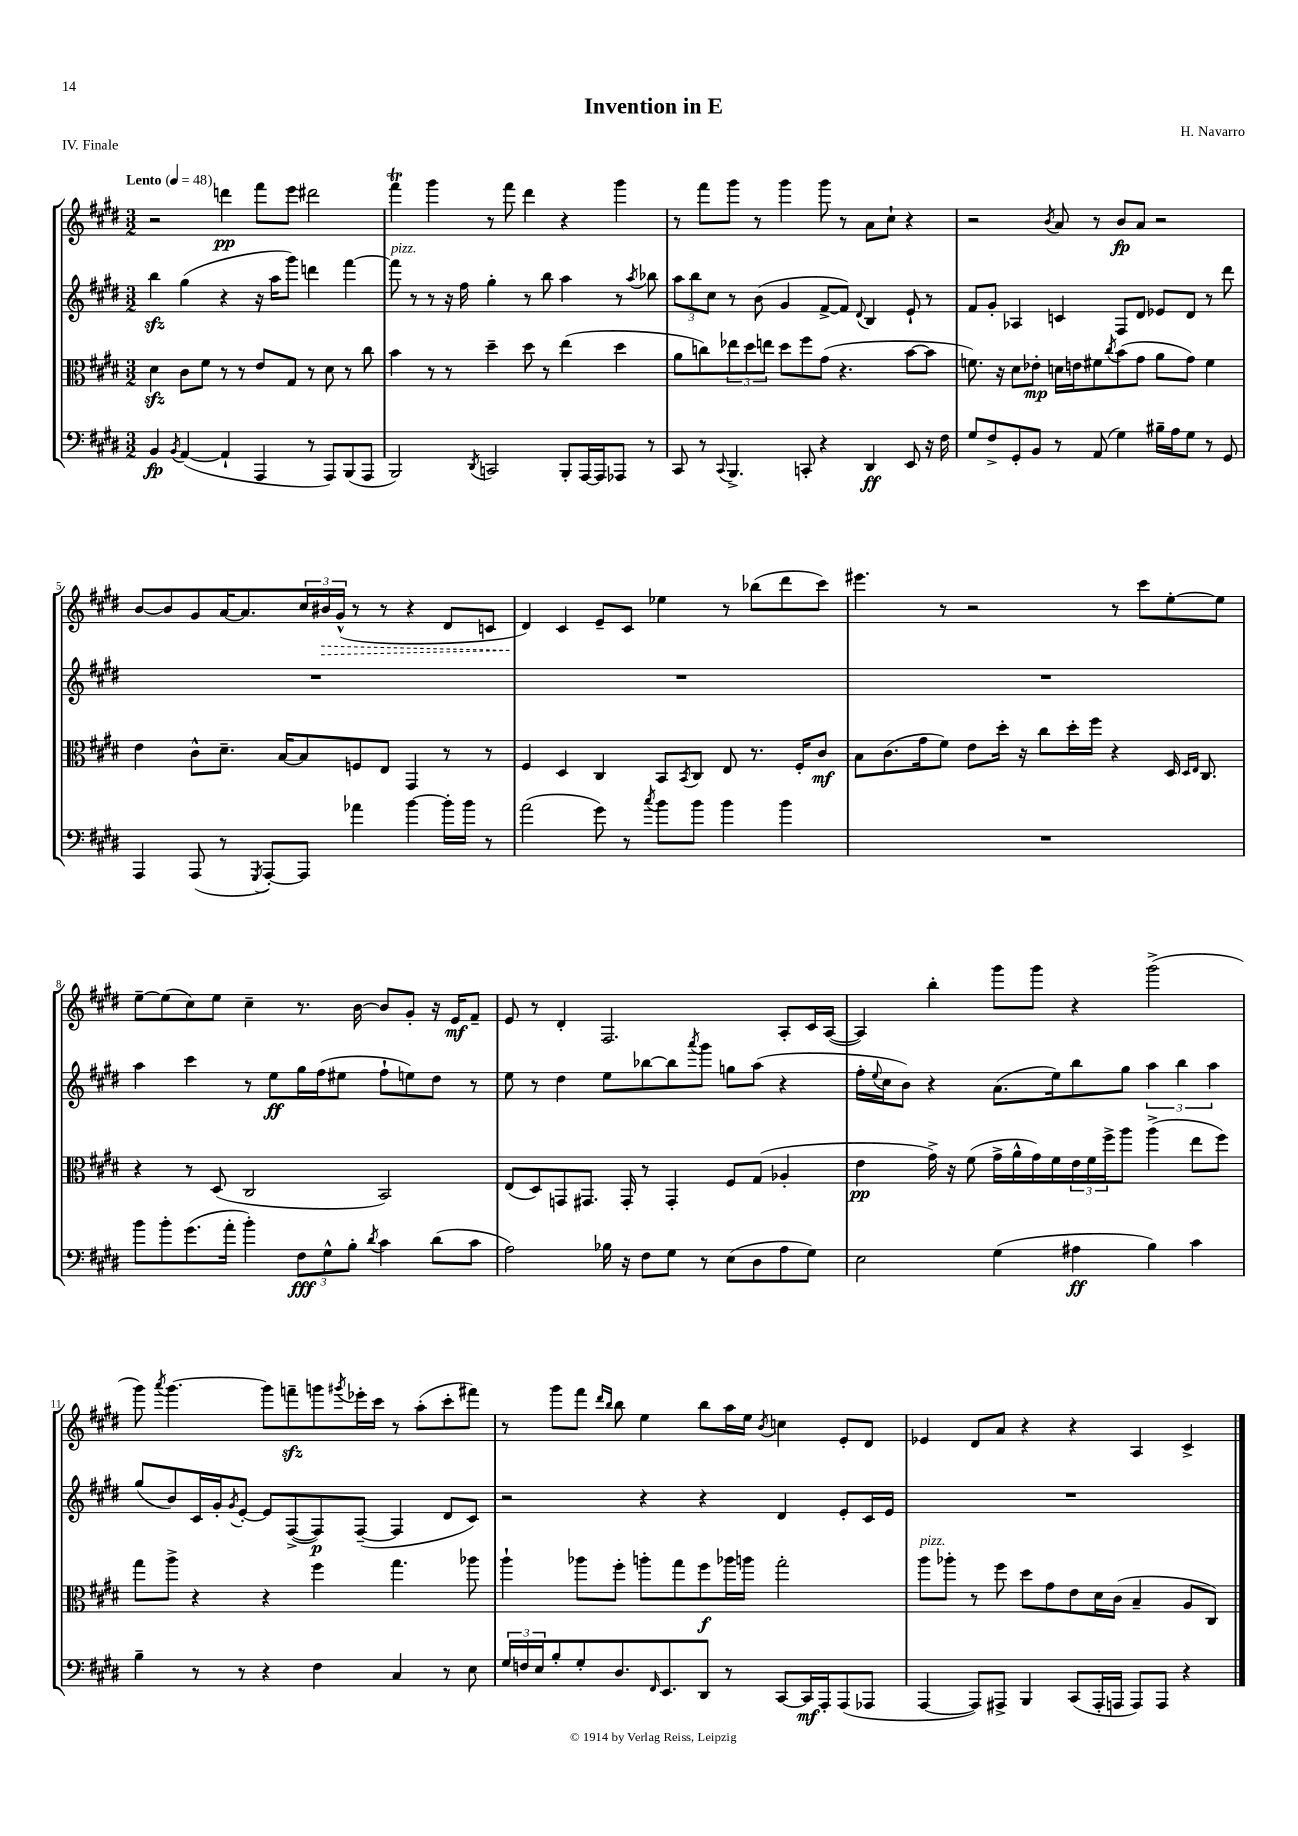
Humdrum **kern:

**kern	**dynam	**kern	**dynam	**kern	**dynam	**kern	**dynam
*part4	*part4	*part3	*part3	*part2	*part2	*part1	*part1
*staff4	*staff4	*staff3	*staff3	*staff2	*staff2	*staff1	*staff1
*clefF4	*	*clefC3	*	*clefG2	*	*clefG2	*
*k[f#c#g#d#]	*	*k[f#c#g#d#]	*	*k[f#c#g#d#]	*	*k[f#c#g#d#]	*
*M3/2	*	*M3/2	*	*M3/2	*	*M3/2	*
*MM48	*	*MM48	*	*MM48	*	*MM48	*
=1	=1	=1	=1	=1	=1	=1	=1
!	!	!	!	!	!	!LO:TX:a:B:t=Lento	!
4BB/	fp	4d#zz\	.	4bbzz\	.	2r	.
8qBB/	.	.	.	.	.	.	.
([4AA/	.	8c#\L	.	(4gg#\	.	.	.
.	.	8f#\J	.	.	.	.	.
4AA`/]	.	8r	.	4r	.	4dddn\	pp
.	.	8r	.	.	.	.	.
4AAA/	.	8e/L	.	16r	.	8fff#\L	.
.	.	.	.	16aa\KL	.	.	.
.	.	8G#/J	.	8ggg#\J)	.	8eee\J	.
8r	.	8r	.	4dddn\	.	2ddd#X\	.
8AAA/L)	.	8d#\	.	.	.	.	.
(8BBB/	.	8r	.	[4fff#\	.	.	.
8AAA/J	.	8cc#\	.	.	.	.	.
=2	=2	=2	=2	=2	=2	=2	=2
!	!	!	!	!LO:TX:a:i:t=pizz.	!	!	!
2BBB/)	.	4b\	.	8fff#\]	.	4fff#T\	.
.	.	.	.	8r	.	.	.
.	.	8r	.	8r	.	4ggg#\	.
.	.	8r	.	16r	.	.	.
.	.	.	.	16ff#\	.	.	.
8qDD#/	.	.	.	.	.	.	.
2CCn/	.	4dd#~\	.	4gg#'\	.	8r	.
.	.	.	.	.	.	8fff#\	.
.	.	8dd#\	.	8r	.	4ddd#\	.
.	.	8r	.	8bb\	.	.	.
8BBB'/L	.	(4ee\	.	4aa\	.	4r	.
[16AAA/L	.	.	.	.	.	.	.
16AAA/J]	.	.	.	.	.	.	.
8AAA-X/J	.	4dd#\	.	8r	.	4ggg#\	.
.	.	.	.	8qaa/	.	.	.
8r	.	.	.	8bb-X\	.	.	.
=3	=3	=3	=3	=3	=3	=3	=3
8CC#/	.	8a\L	.	12aa\L	.	8r	.
.	.	.	.	12bb\	.	.	.
8r	.	8ccn\)	.	.	.	8fff#\L	.
.	.	.	.	12cc#\J	.	.	.
8qqCC#/	.	.	.	.	.	.	.
4.BBB^/	.	12ee-X\	.	8r	.	8ggg#\J	.
.	.	12dd#\	.	.	.	.	.
.	.	.	.	(8b\	.	8r	.
.	.	12een\J	.	.	.	.	.
.	.	8dd#\L	.	4g#/	.	4ggg#\	.
8CCn'/	.	8ff#\	.	.	.	.	.
4r	.	(8g#\J	.	[8f#^/L	.	8ggg#\	.
.	.	4.r	.	8f#/J])	.	8r	.
.	.	.	.	8qqd#/	.	.	.
4DD#/	ff	.	.	4B/	.	8a\L	.
.	.	.	.	.	.	8cc#`\J	.
8EE/	.	[8b\L	.	8e`/	.	4r	.
16r	.	8b\J]	.	8r	.	.	.
16F#\	.	.	.	.	.	.	.
=4	=4	=4	=4	=4	=4	=4	=4
8G#/L	.	8.fn\)	.	8f#/L	.	2r	.
8F#^/	.	.	.	8g#'/J	.	.	.
.	.	16r	.	.	.	.	.
8GG#'/	.	8d#\L	.	4A-X/	.	.	.
8BB/J	.	8e-X'\J	mp	.	.	.	.
.	.	.	.	.	.	8qb/	.
8r	.	16dn\LL	.	4cn/	.	8a/	.
.	.	16en\J	.	.	.	.	.
(8AA/	.	8f#X\	.	.	.	8r	.
.	.	8qcc#/	.	.	.	.	.
4G#\)	.	(8b\	.	8F#/L	.	8b/L	fp
.	.	8g#\J	.	8d#/J	.	8a/J	.
16B#X~\LL	.	8a\L	.	8e-X/L	.	2r	.
16A\J	.	.	.	.	.	.	.
8G#\J	.	8g#\J)	.	8d#/J	.	.	.
8r	.	4f#\	.	8r	.	.	.
8GG#/	.	.	.	8ddd#\	.	.	.
!!LO:LB:g=z
=5	=5	=5	=5	=5	=5	=5	=5
4AAA/	.	4e\	.	1.r	.	[8b/L	.
.	.	.	.	.	.	8b/]	.
(8AAA/	.	8c#^^\L	.	.	.	8g#/	.
8r	.	8.d#~\J	.	.	.	[16a/K	.
.	.	.	.	.	.	8.a/]	.
8qGGG#/	.	.	.	.	.	.	.
[8AAA'/L)	.	.	.	.	.	.	.
.	.	[16B/KL	.	.	.	.	.
8AAA/J]	.	8B/]	.	.	.	24cc#/L	.
!	!	!	!	!	!	!	!LO:HP:b
.	.	.	.	.	.	24b#X/	>
.	.	.	.	.	.	(24g#^^/JJ	.
4a-X\	.	8Fn/	.	.	.	8r	.
.	.	8E/J	.	.	.	8r	.
[4b\	.	4GG#/	.	.	.	4r	.
16b'\LL]	.	8r	.	.	.	8d#/L	.
16b\JJ	.	.	.	.	.	.	.
8r	.	8r	.	.	.	8cn/J	.
=6	=6	=6	=6	=6	=6	=6	=6
(2a\	.	4F#/	.	1.r	.	4d#/)	.
.	.	4D#/	.	.	.	4c#/	]
8g#\)	.	4C#/	.	.	.	8e~/L	.
8r	.	.	.	.	.	8c#/J	.
8qcc#/	.	.	.	.	.	.	.
8b\L	.	8BB/L	.	.	.	4ee-X\	.
.	.	8qBB/	.	.	.	.	.
8b\J	.	8C#/J	.	.	.	.	.
4b\	.	8E/	.	.	.	8r	.
.	.	8.r	.	.	.	(8bb-X\L	.
4b\	.	.	.	.	.	8ddd#\	.
.	.	16F#'/KL	.	.	.	.	.
.	.	8c#/J	mf	.	.	8ccc#\J)	.
=7	=7	=7	=7	=7	=7	=7	=7
1.r	.	8B\L	.	1.r	.	4.eee#X\	.
.	.	(8.c#\	.	.	.	.	.
.	.	16g#\k	.	.	.	.	.
.	.	8f#\J)	.	.	.	8r	.
.	.	8e\L	.	.	.	2r	.
.	.	16dd#'\Jk	.	.	.	.	.
.	.	16r	.	.	.	.	.
.	.	8cc#\L	.	.	.	.	.
.	.	16dd#'\L	.	.	.	.	.
.	.	16ff#\JJ	.	.	.	.	.
.	.	4r	.	.	.	8r	.
.	.	.	.	.	.	8ccc#\L	.
.	.	16D#/	.	.	.	[8ee'\	.
.	.	16qqD#/LL	.	.	.	.	.
.	.	16qqE/JJ	.	.	.	.	.
.	.	8.C#/	.	.	.	.	.
.	.	.	.	.	.	8ee\J]	.
!!LO:LB:g=z
=8	=8	=8	=8	=8	=8	=8	=8
8b\L	.	4r	.	4aa\	.	[8ee~\L	.
8b'\	.	.	.	.	.	(8ee\]	.
(8.g#\	.	8r	.	4ccc#\	.	8cc#\)	.
.	.	(8D#/	.	.	.	8ee\J	.
16a'\Jk	.	.	.	.	.	.	.
4b'\)	.	2C#/	.	8r	.	4cc#~\	.
.	.	.	.	8ee\L	ff	.	.
12F#\L	fff	.	.	16gg#\L	.	8.r	.
.	.	.	.	(16ff#\J	.	.	.
12G#^^\	.	.	.	.	.	.	.
.	.	.	.	8ee#X\J	.	.	.
12B'\J	.	.	.	.	.	.	.
.	.	.	.	.	.	[16b\	.
8qd#/	.	.	.	.	.	.	.
4c#\	.	2BB/)	.	8ff#`\L	.	8b/L]	.
.	.	.	.	8een\)	.	8g#'/J	.
(8d#\L	.	.	.	8dd#\J	.	16r	.
.	.	.	.	.	.	16e/KL	mf
8c#\J	.	.	.	8r	.	8f#~/J	.
=9	=9	=9	=9	=9	=9	=9	=9
2A\)	.	(8E/L	.	8ee\	.	8e/	.
.	.	8D#/)	.	8r	.	8r	.
.	.	8GGn/	.	4dd#\	.	4d#'/	.
.	.	8.GG#X/J	.	.	.	.	.
16B-X\	.	.	.	8ee\L	.	2.F#/	.
16r	.	16GG#'/	.	.	.	.	.
8F#\L	.	8r	.	[8bb-X\	.	.	.
8G#\J	.	4GG#'/	.	8bb-\]	.	.	.
.	.	.	.	8qaaa/	.	.	.
8r	.	.	.	8ggg#\J	.	.	.
(8E\L	.	8F#/L	.	8ggn\L	.	.	.
8D#\	.	(8G#/J	.	(8aa\J	.	.	.
8A\	.	4A-X'/	.	4r	.	8A'/L	.
8G#\J)	.	.	.	.	.	16c#/L	.
.	.	.	.	.	.	([16A/JJ	.
=10	=10	=10	=10	=10	=10	=10	=10
2E\	.	4e\	pp	16ff#'\LL	.	4A/])	.
.	.	.	.	8qqee/	.	.	.
.	.	.	.	16cc#\J	.	.	.
.	.	.	.	8b\J)	.	.	.
.	.	16g#^\)	.	4r	.	4bb'\	.
.	.	16r	.	.	.	.	.
.	.	(8f#\	.	.	.	.	.
(4G#\	.	16g#^\LL	.	(8.a\L	.	8ggg#\L	.
.	.	16a^^\	.	.	.	.	.
.	.	16g#\)	.	.	.	8ggg#\J	.
.	.	16f#\	.	16ee\k)	.	.	.
4A#X\	ff	24e\	.	8bb\	.	4r	.
.	.	24f#\	.	.	.	.	.
.	.	24ff#^\J	.	.	.	.	.
.	.	8aa\J	.	8gg#\J	.	.	.
4B\)	.	(4aa^\	.	6aa\	.	(2ggg#^\	.
.	.	.	.	6bb\	.	.	.
4c#\	.	8ee\L	.	.	.	.	.
.	.	.	.	6aa\	.	.	.
.	.	8ff#\J)	.	.	.	.	.
!!LO:LB:g=z
=11	=11	=11	=11	=11	=11	=11	=11
4B~\	.	8gg#\L	.	(8gg#/L	.	8ggg#\)	.
.	.	.	.	.	.	8qaaa/	.
.	.	8aa^\J	.	8b/)	.	[4.ggg#\	.
8r	.	4r	.	16c#/L	.	.	.
.	.	.	.	16g#'/J	.	.	.
.	.	.	.	8qg#/	.	.	.
8r	.	.	.	[8e'/J	.	.	.
4r	.	4r	.	8e/L]	.	8ggg#\L]	.
.	.	.	.	([8F#^/	.	8fffnzz~\	.
4F#\	.	4ff#\	.	8F#/])	p	8gggn\	.
.	.	.	.	.	.	8qggg#X/	.
.	.	.	.	([8F#~/J	.	16eee-X'\L	.
.	.	.	.	.	.	16ccc#\JJ	.
4C#/	.	4.gg#\	.	4F#/]	.	8r	.
.	.	.	.	.	.	(8aa'\L	.
8r	.	.	.	8d#/L	.	8ccc#'\	.
8E\	.	8aa-X\	.	8c#/J)	.	8fff#X\J)	.
=12	=12	=12	=12	=12	=12	=12	=12
24G#/LL	.	4aa`\	.	2r	.	8r	.
24Fn/	.	.	.	.	.	.	.
24E/J	.	.	.	.	.	.	.
8B'/	.	.	.	.	.	8ggg#\L	.
8G#'/	.	8aa-X\L	.	.	.	8fff#\J	.
.	.	.	.	.	.	16qqddd#/LL	.
.	.	.	.	.	.	16qqbb/JJ	.
8.D#/	.	8ff#'\J	.	.	.	8bb\	.
.	.	8aan'\L	.	4r	.	4ee\	.
16qqFF#/	.	.	.	.	.	.	.
8.EE/	.	.	.	.	.	.	.
.	.	8gg#\	.	.	.	.	.
8DD#/J	.	8ff#\	f	4r	.	8bb\L	.
8r	.	16aa-X\L	.	.	.	16aa\L	.
.	.	16aan\JJ	.	.	.	16ee\JJ	.
.	.	.	.	.	.	8qb/	.
[8CC#/L	.	2gg#'\	.	4d#/	.	4ccn\	.
16CC#/L]	mf	.	.	.	.	.	.
16AAA'/J	.	.	.	.	.	.	.
(8AAA/	.	.	.	8e'/L	.	8e'/L	.
8AAA-X/J	.	.	.	16c#/L	.	8d#/J	.
.	.	.	.	16e/JJ	.	.	.
=13	=13	=13	=13	=13	=13	=13	=13
!	!	!LO:TX:a:i:t=pizz.	!	!	!	!	!
[4AAA/	.	8aa\L	.	1.r	.	4e-X/	.
.	.	8aa-X'\J	.	.	.	.	.
8AAA/L])	.	8r	.	.	.	8d#/L	.
8AAA#X^/J	.	8ff#\	.	.	.	8a/J	.
4BBB/	.	8dd#\L	.	.	.	4r	.
.	.	8g#\	.	.	.	.	.
(8CC#/L	.	8e\	.	.	.	4r	.
16AAA#'/L	.	16d#\L	.	.	.	.	.
16AAAn/JJ	.	(16c#\JJ	.	.	.	.	.
8AAA/L)	.	4B~/	.	.	.	4A/	.
8AAA/J	.	.	.	.	.	.	.
4r	.	8A/L	.	.	.	4c#^/	.
.	.	8C#/J)	.	.	.	.	.
==	==	==	==	==	==	==	==
*-	*-	*-	*-	*-	*-	*-	*-
